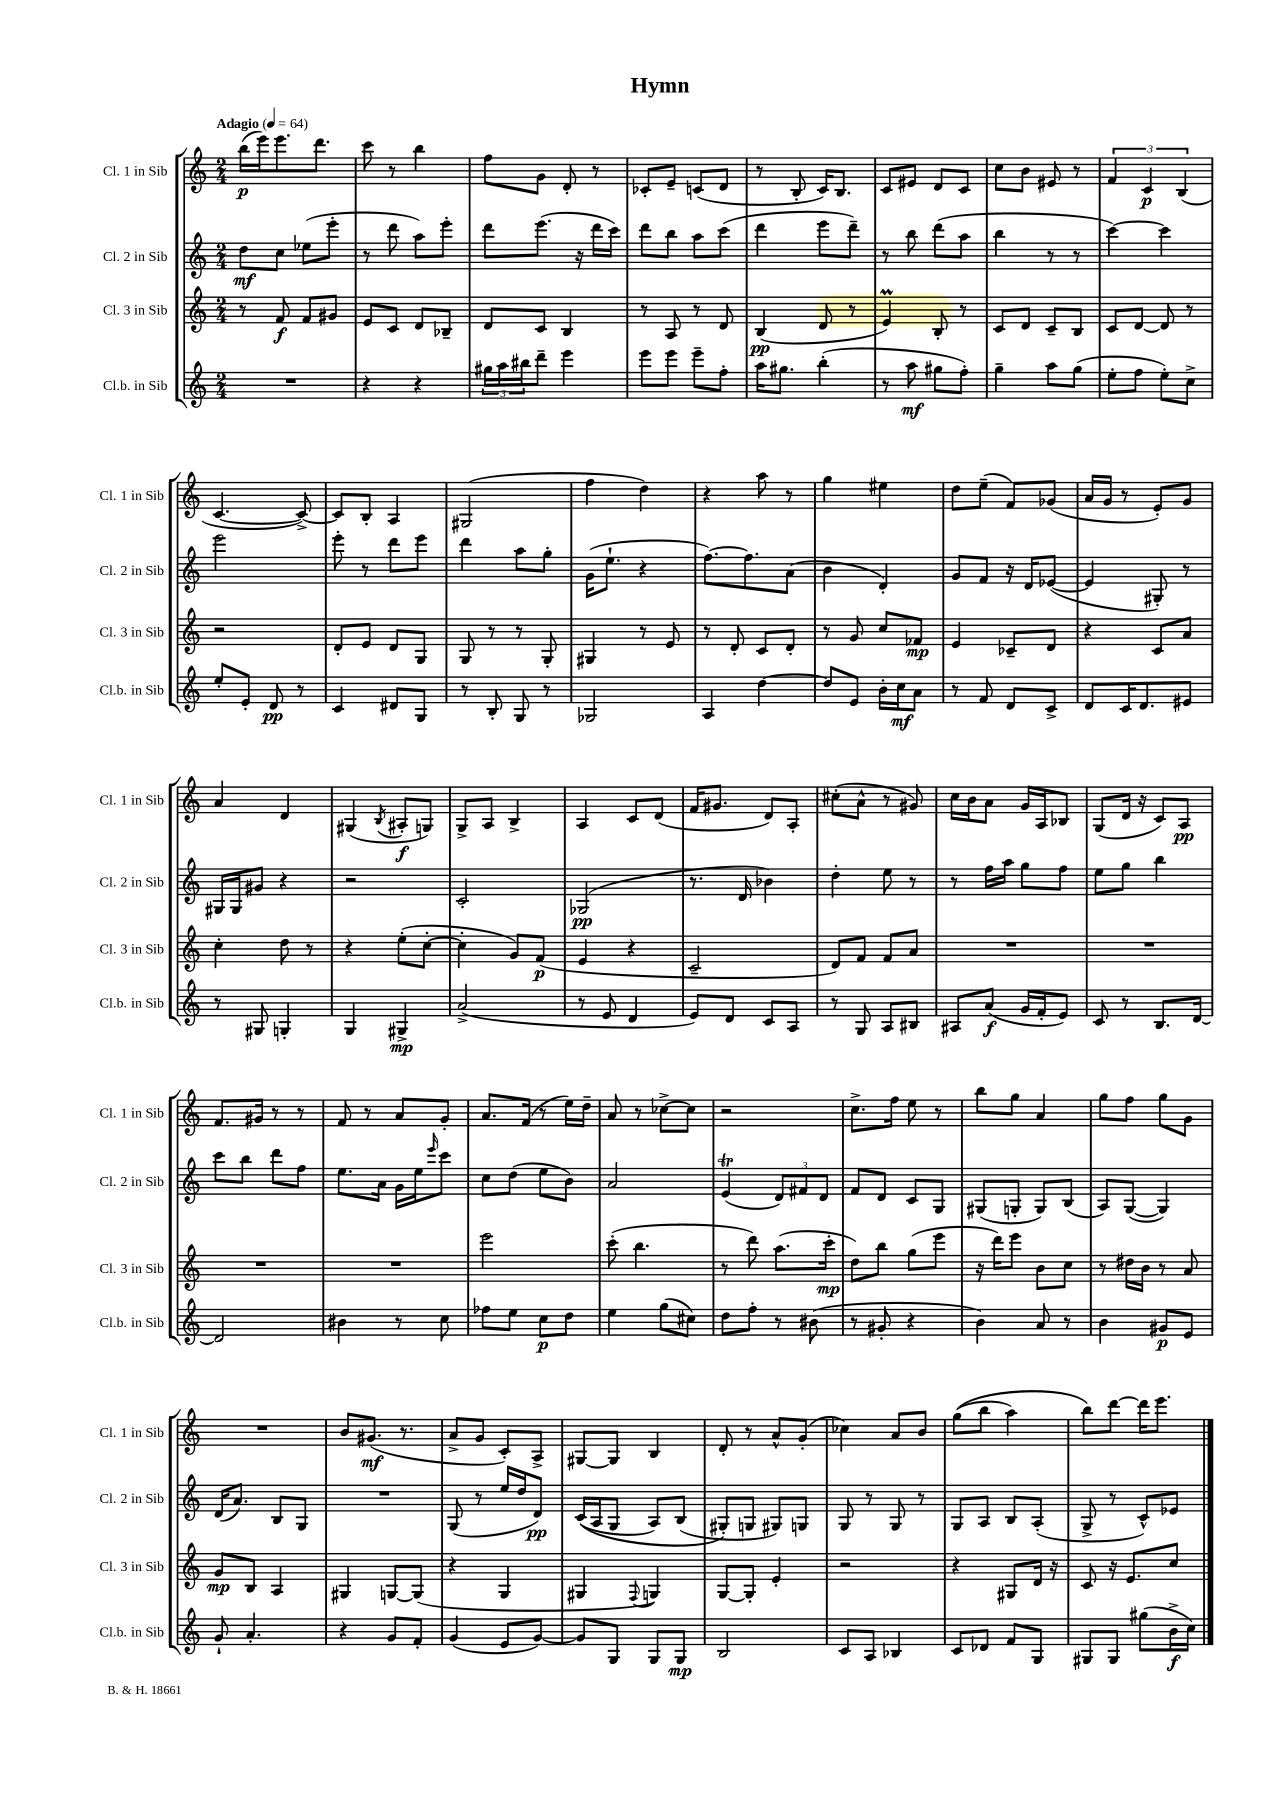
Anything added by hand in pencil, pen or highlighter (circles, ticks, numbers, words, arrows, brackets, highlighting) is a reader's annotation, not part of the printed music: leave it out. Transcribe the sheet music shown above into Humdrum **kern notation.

**kern	**kern	**kern	**kern
*staff4	*staff3	*staff2	*staff1
*clefG2	*clefG2	*clefG2	*clefG2
*k[]	*k[]	*k[]	*k[]
*M2/4	*M2/4	*M2/4	*M2/4
*MM64	*MM64	*MM64	*MM64
2r	8r	8dd\L	(16bb\LL
.	.	.	16eee\J)
.	8f/	8cc\J	8.eee\
.	8f/L	(8ee-\L	.
.	.	.	8.ddd\J
.	8g#/J	8eee'\J	.
=	=	=	=
4r	8e/L	8r	8ccc\
.	8c/J	8ddd\	8r
4r	8d/L	8aa\L)	4bb\
.	8B-~/J	8eee'\J	.
=	=	=	=
24gg#\LL	8d/L	8ddd\L	8ff\L
24aa\	.	.	.
24bb#\J	.	.	.
8ddd~\J	8c/J	(8.eee\J	8g\J
4eee\	4B/	.	8d'/
.	.	16r	.
.	.	16ddd\LL	8r
.	.	16ccc\JJ)	.
=	=	=	=
8eee\L	8r	8ddd\L	8c-'/L
8eee\J	8A/	8bb\J	8e~/J
8eee~\L	8r	8aa\L	(8c/L
8ff'\J	8d/	(8ccc\J	8d/J
=	=	=	=
16aa\LK	(4B/	4ddd\	8r
8.gg#\J	.	.	.
.	.	.	8B'/
(4bb'\	8d/	8eee\L	16c/LK)
.	.	.	8.B/J
.	8r	8ddd~\J)	.
=	=	=	=
8r	4e/)	8r	8c/L
8aa\	.	8bb\	8e#/J
8gg#\L	8B'/	(8ddd\L	8d/L
8ff'\J)	8r	8aa\J	8c/J
=	=	=	=
4gg~\	8c/L	4bb\	8cc\L
.	8d/J	.	8b\J
8aa\L	8c~/L	8r	8e#/
(8gg\J	8B/J	8r	8r
=	=	=	=
8ee'\L	8c/L	[4ccc\)	6f/
8ff\J	[8d/J	.	.
.	.	.	6c/
8ee'\L)	8d/]	4ccc\]	.
.	.	.	(6B/
8cc^\J	8r	.	.
=	=	=	=
8ee'/L	2r	2eee\	[4.c/
8e'/J	.	.	.
8d/	.	.	.
8r	.	.	8c^/_)
=	=	=	=
4c/	8d'/L	8eee'\	8c/]L
.	8e/J	8r	8B'/J
8d#/L	8d/L	8ddd\L	4A/
8G/J	8G/J	8eee\J	.
=	=	=	=
8r	8G/	4ddd\	(2G#/
8B'/	8r	.	.
8G/	8r	8aa\L	.
8r	8G'/	8gg'\J	.
=	=	=	=
2G-/	4G#/	(16g\LK	4ff\
.	.	8.ee`\J	.
.	8r	4r	4dd\)
.	8e/	.	.
=	=	=	=
4A/	8r	[8.ff\L)	4r
.	8d'/	.	.
.	.	8.ff\]	.
[4dd\	8c/L	.	8aa\
.	8d'/J	(8a\J	8r
=	=	=	=
8dd/]L	8r	4b\	4gg\
8e/J	8g/	.	.
16b'\LL	8cc/L	4d'/)	4ee#\
16cc\J	.	.	.
8a\J	8f-/J	.	.
=	=	=	=
8r	4e/	8g/L	8dd\L
8f/	.	8f/J	(8ee~\J
8d/L	8c-~/L	16r	8f/L)
.	.	16d/LK	.
8c^/J	8d/J	([8e-/J	(8g-/J
=	=	=	=
8d/L	4r	4e-/]	16a/LL
.	.	.	16g/JJ
16c/K	.	.	8r
8.d/	.	.	.
.	8c/L	8G#'/)	8e'/L)
8e#/J	8a/J	8r	8g/J
=	=	=	=
8r	4cc'\	16G#/LL	4a/
.	.	16G#/J	.
8G#/	.	8g#/J	.
4G'/	8dd\	4r	4d/
.	8r	.	.
=	=	=	=
4G/	4r	2r	(4G#/
.	.	.	8qB/
4G#^/	(8ee'\L	.	8A#'/L
.	[8cc'\J	.	8G/J)
=	=	=	=
(2a^/	4cc'\]	2c'/	8G^/L
.	.	.	8A/J
.	8g/L)	.	4B^/
.	(8f/J	.	.
=	=	=	=
8r	4e/	(2G-/	4A/
8e/	.	.	.
4d/	4r	.	8c/L
.	.	.	(8d/J
=	=	=	=
8e/L)	2c~/	8.r	16f/LK
.	.	.	8.g#/J
8d/J	.	.	.
.	.	16d/	.
8c/L	.	4b-\)	8d/L)
8A/J	.	.	8A'/J
=	=	=	=
8r	8d/L)	4dd'\	(8cc#'\L
8G/	8f/J	.	8a^^\J
8A/L	8f/L	8ee\	8r
8B#/J	8a/J	8r	8g#/)
=	=	=	=
8A#/L	2r	8r	16cc\LL
.	.	.	16b\J
(8a/J	.	16ff\LL	8a\J
.	.	16aa\JJ	.
16g/LL	.	8gg\L	16g/LL
16f'/J	.	.	16A/J
8e/J)	.	8ff\J	8B-/J
=	=	=	=
8c/	2r	8ee\L	(8G/L
8r	.	8gg\J	16d/Jk
.	.	.	16r
8.B/L	.	4bb\	8c/L)
.	.	.	8A/J
[16d/Jk	.	.	.
=	=	=	=
2d/]	2r	8ccc\L	8.f/L
.	.	8bb\J	.
.	.	.	16g#/Jk
.	.	8ddd\L	8r
.	.	8ff\J	8r
=	=	=	=
4b#\	2r	8.ee\L	8f/
.	.	.	8r
.	.	16a\Jk	.
8r	.	16g\LL	8a/L
.	.	16ee\J	.
.	.	16qqeee/	.
8cc\	.	8ccc\J	8g'/J
=	=	=	=
8ff-\L	2eee\	8cc\L	8.a/L
8ee\J	.	(8dd\J	.
.	.	.	(16f/Jk
8cc\L	.	8ee\L	8r
8dd\J	.	8b\J)	16ee\LL)
.	.	.	16dd~\JJ
=	=	=	=
4ee\	(8ccc'\	2a/	8a/
.	4.bb\	.	8r
(8gg\L	.	.	[8cc-^\L
8cc#\J)	.	.	8cc-\]J
=	=	=	=
8dd\L	8r	(4e/	2r
8ff'\J	8ddd\)	.	.
8r	(8.aa\L	12d/L)	.
.	.	12f#/	.
(8b#\	.	.	.
.	.	12d/J	.
.	16ccc'\Jk	.	.
=	=	=	=
8r	8dd\L)	8f/L	8.cc^\L
8g#'/	8bb\J	8d/J	.
.	.	.	16ff\Jk
4r	(8gg\L	8c/L	8ee\
.	8eee\J	8G/J	8r
=	=	=	=
4b\)	16r	(8G#/L	8bb\L
.	16ddd\LK)	.	.
.	8eee\J	8G'/J	8gg\J
8a/	8b\L	8G/L)	4a/
8r	8cc\J	(8B/J	.
=	=	=	=
4b\	8r	8A/L)	8gg\L
.	16dd#\LL	([8G/J	8ff\J
.	16b\JJ	.	.
8g#/L	8r	4G/])	8gg\L
8e/J	8a/	.	8g\J
=	=	=	=
8g`/	8g/L	(16d/LK	2r
.	.	8.a/J)	.
4.a'/	8B/J	.	.
.	4A/	8B/L	.
.	.	8G/J	.
=	=	=	=
4r	4G#/	2r	8b/L
.	.	.	(8.g#/J
8g/L	[8G/L	.	.
.	.	.	8.r
8f'/J	(8G/]J	.	.
=	=	=	=
(4g/	4r	(8G/	8a^/L
.	.	8r	8g/J
8e/L	4G/	16ee/LL	8c'/L)
.	.	16dd/J	.
[8g/J)	.	8d/J)	8A^/J
=	=	=	=
8g/]L	4G#/	&((16c/LL	[8G#/L
.	.	16A/J	.
8G/J	.	8G/J	8G#/]J
.	8qqF/	.	.
8G/L	4G/)	8A/L)	4B/
8G/J	.	(8B/J	.
=	=	=	=
2B/	[8G/L	8G#'/L&)	8d'/
.	8G'/]J	8G/J	8r
.	4e'/	8G#/L)	8a^^/L
.	.	8G/J	(8g'/J
=	=	=	=
8c/L	2r	8G/	4cc-\)
8A/J	.	8r	.
4B-/	.	8G/	8a/L
.	.	8r	8b/J
=	=	=	=
8c/L	4r	8G/L	&((8gg\L
8d-/J	.	8A/J	8bb\J
8f/L	8G#/L	8B/L	4aa\)
8G/J	16d/Jk	(8A'/J	.
.	16r	.	.
=	=	=	=
8G#/L	8c/	8G^/	8bb\L&)
8G#/J	16r	8r	[8ddd\J
.	8.e/L	.	.
(8gg#\L	.	8c^^/L)	16ddd\]LK
.	.	.	8.eee\J
16b^\L	8cc/J	8e-/J	.
16cc\JJ)	.	.	.
==	==	==	==
*-	*-	*-	*-
